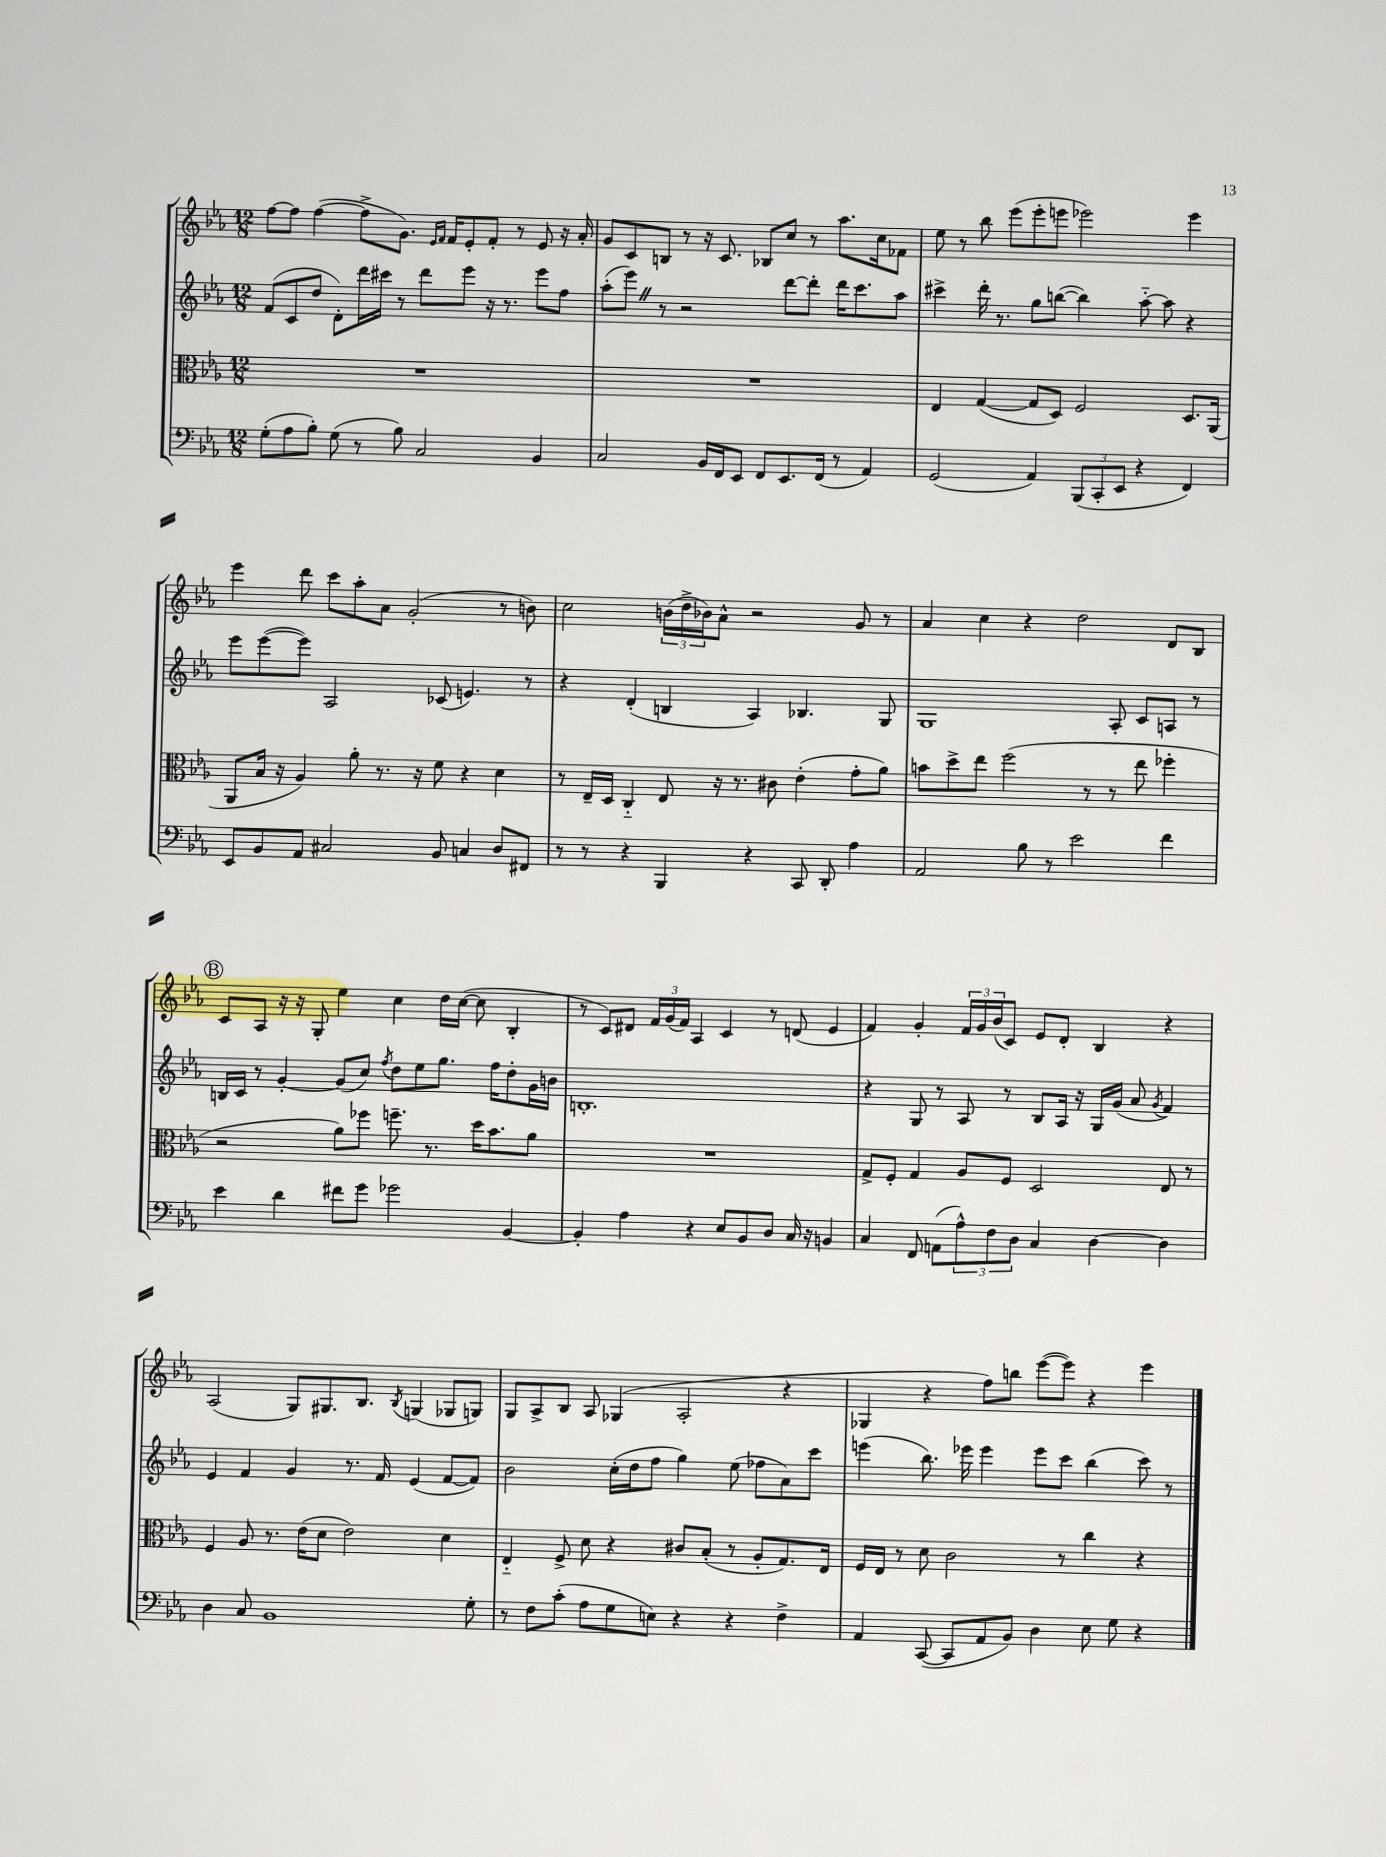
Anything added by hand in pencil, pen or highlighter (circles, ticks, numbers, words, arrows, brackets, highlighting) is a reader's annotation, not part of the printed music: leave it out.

**kern	**kern	**kern	**kern
*part4	*part3	*part2	*part1
*staff4	*staff3	*staff2	*staff1
*clefF4	*clefC3	*clefG2	*clefG2
*k[b-e-a-]	*k[b-e-a-]	*k[b-e-a-]	*k[b-e-a-]
*M12/8	*M12/8	*M12/8	*M12/8
=136	=136	=136	=136
(8G'\L	1.r	(8f/L	[8ff\L
8A-\	.	8c/	8ff\J]
8B-'\J)	.	8dd/J	([4ff\
(8G\	.	8d'\L)	.
8r	.	16ddd\L	8ff^\L]
.	.	16ccc#X\JJ	.
8B-\)	.	8r	8.g\J)
2C/	.	8ddd\L	.
.	.	.	16qqe-/LL
.	.	.	16qqf/JJ
.	.	.	16f/KL
.	.	8eee-\J	8e-'/
.	.	16r	8f'/J
.	.	8.r	.
.	.	.	8r
4BB-/	.	8eee-\L	8e-/
.	.	8ff\J	16r
.	.	.	16a-'/
=137	=137	=137	=137
2C/	1.r	(8aa-'\L	8g/L
.	.	8eee-Z\J)	8c/
.	.	8r	8Bn/J
.	.	2r	8r
16BB-/LL	.	.	16r
16FF/J	.	.	8.c/
8EE-/J	.	.	.
8FF/L	.	.	8B-X/L
8.EE-/	.	[8ddd\L	8cc/J
.	.	8ddd'\J]	8r
(16FF/Jk	.	.	.
8r	.	16ddd\KL	8.aa-\L
.	.	8.ccc\	.
4AA-/)	.	.	.
.	.	.	16cc\k
.	.	8aa-\J	8f-X\J
=138	=138	=138	=138
(2GG/	4E-/	4ccc#X^\	8ee-\
.	.	.	8r
.	([4G/	16ddd'\	8bb-\
.	.	8.r	.
.	.	.	(8eee-\L
4AA-/)	8G/L]	8gg\L	8eee-'\
.	8D/J)	([8bbn\J	8eeen\J
(12BBB-/L	2F/	4bb\])	2eee-X\)
12CC'/	.	.	.
12EE-/J	.	.	.
4r	.	[8aa-\	.
.	.	8aa-\]	.
4FF/)	8.D/L	4r	4eee-\
.	(16AA-/Jk	.	.
!!LO:LB:g=z
=139	=139	=139	=139
8EE-/L	8AA-/L	8eee-\L	4eee-\
8BB-/	16B-/Jk	([8eee-\	.
.	16r	.	.
8AA-/J	4A-/)	8eee-\J])	8ddd\
2C#X/	.	2A-/	8ccc\L
.	8a-'\	.	8aa-'\
.	8.r	.	8a-\J
.	.	.	(2g'/
.	16r	.	.
8BB-/	8f\	(8c-X/	.
4Cn/	4r	4.en/)	.
8D/L	4d\	.	8r
8FF#X/J	.	8r	8bn\)
=140	=140	=140	=140
8r	8r	4r	2cc\
8r	16E-~/LL	.	.
.	16D/JJ	.	.
4r	4C/	(4d'/	.
4BBB-/	8E-/	4Bn/	(24bn\LL
.	.	.	24dd^\
.	.	.	24b-X\J)
.	16r	.	8a-^^\J
.	8.r	.	.
4r	.	4A-/)	2r
.	8c#X\	.	.
8CC/	(4e-'\	4.B-X/	.
8DD'/	.	.	.
4A-\	8g'\L	.	8g/
.	8a-\J)	8G/	8r
=141	=141	=141	=141
2AA-/	8bn\L	1G	4a-/
.	8dd^\	.	.
.	8ee-\J	.	4cc\
.	(2ff\	.	.
8B-\	.	.	4r
8r	.	.	.
2e-\	.	.	2dd\
.	8r	.	.
.	8r	8A-'/	.
.	8ee-\	8c/L	.
4f\	4ff-X'\	8An/J	8d/L
.	.	8r	8B-/J
!!LO:LB:g=z
!!LO:REH:place=s1:t=B
=142	=142	=142	=142
4e-\	2r	16Bn/LL	8c/L
.	.	16c/JJ	.
.	.	8r	8A-/J
4d\	.	[4g'/	16r
.	.	.	16r
.	.	.	8G'/
8f#X\L	8a-\L)	(8g/L]	4ee-\
8g\J	8ff-X\J	8cc/J)	.
.	.	8qff/	.
2g-X\	8.ffn~\	8dd\L	4cc\
.	.	8ee-\	.
.	8.r	.	.
.	.	8.gg\J	16dd\LL
.	.	.	([16cc\JJ
.	16dd\KL	.	8cc\]
.	8.b-\	16ff\KL	.
[4BB-/	.	8dd'\	4B-'/
.	8a-\J	16g\L	.
.	.	16bn\JJ	.
=143	=143	=143	=143
4BB-'/]	1.r	1.Bn'	8r
.	.	.	8c/L)
4A-\	.	.	8d#X/J
.	.	.	24f/LL
.	.	.	(24g/
.	.	.	24f/JJ)
4r	.	.	4A-/
8E-/L	.	.	4c/
8BB-/	.	.	.
8D/J	.	.	8r
16C/	.	.	(8dn/
16r	.	.	.
4BBn/	.	.	4e-/
=144	=144	=144	=144
4C/	8G^/L	4r	4f/)
.	8F'/J	.	.
8FF/	4G/	8G/	4g'/
(8AAn\L	.	8r	.
12A-^^\)	8A-/L	8A-/	24f/LL
.	.	.	24g/
12F\	.	.	(24b-/J
.	8F/J	8r	8c/J)
12D\J	.	.	.
4C/	2D/	8B-/L	8e-/L
.	.	16A-/Jk	8d'/J
.	.	16r	.
[4D\	.	16G/LL	4B-/
.	.	(16g/JJ	.
.	.	8a-/	.
.	.	8qg/	.
4D\]	8E-/	4f/)	4r
.	8r	.	.
!!LO:LB:g=z
=145	=145	=145	=145
4D\	4F/	4e-/	(2A-/
8C/	8A-/	4f/	.
1BB-	8.r	.	.
.	.	4g/	8G/L)
.	(16e-\KL	.	.
.	8d\J	.	8.G#X/
.	2e-\)	8.r	.
.	.	.	8.B-/J
.	.	16f/	.
.	.	.	8qB-/
.	.	(4e-/	(4Gn/
.	4d\	[8f/L	8G-X/L
8G'\	.	8f/J])	8Gn/J)
=146	=146	=146	=146
8r	4E-/	2b-\	8G/L
8F\L	.	.	8A-^/
(8c'\J	8F^/	.	8B-/J
8A-\L	8d\	.	8A-/
8G\	4r	(16cc'\LL	(4G-X/
.	.	16dd\J	.
8En\J)	.	8ff\J	.
4r	8c#X/L	4gg\)	2A-'/
.	(8B-'/J	.	.
4r	8r	(8ee-\	.
.	8A-'/L	8ff-X\L	.
4F^\	8.G/)	8a-\)	4r
.	.	8ccc\J	.
.	16E-/Jk	.	.
=147	=147	=147	=147
4AA-/	16F/LL	(4eeen\	4G-X/
.	16E-/JJ	.	.
.	8r	.	.
([8CC/	8d\	8.bb-\)	4r
8CC/L]	2c\	.	.
.	.	16eee-X\	.
8AA-/	.	4eee-\	8ff\L)
8BB-/J)	.	.	8bbn\J
4D\	.	8eee-\L	([8eee-\L
.	8r	8ccc\J	8eee-\J])
8E-\	4cc\	(4bb-\	4r
8G\	.	.	.
4r	4r	8ccc\)	4eee-\
.	.	8r	.
==	==	==	==
*-	*-	*-	*-
